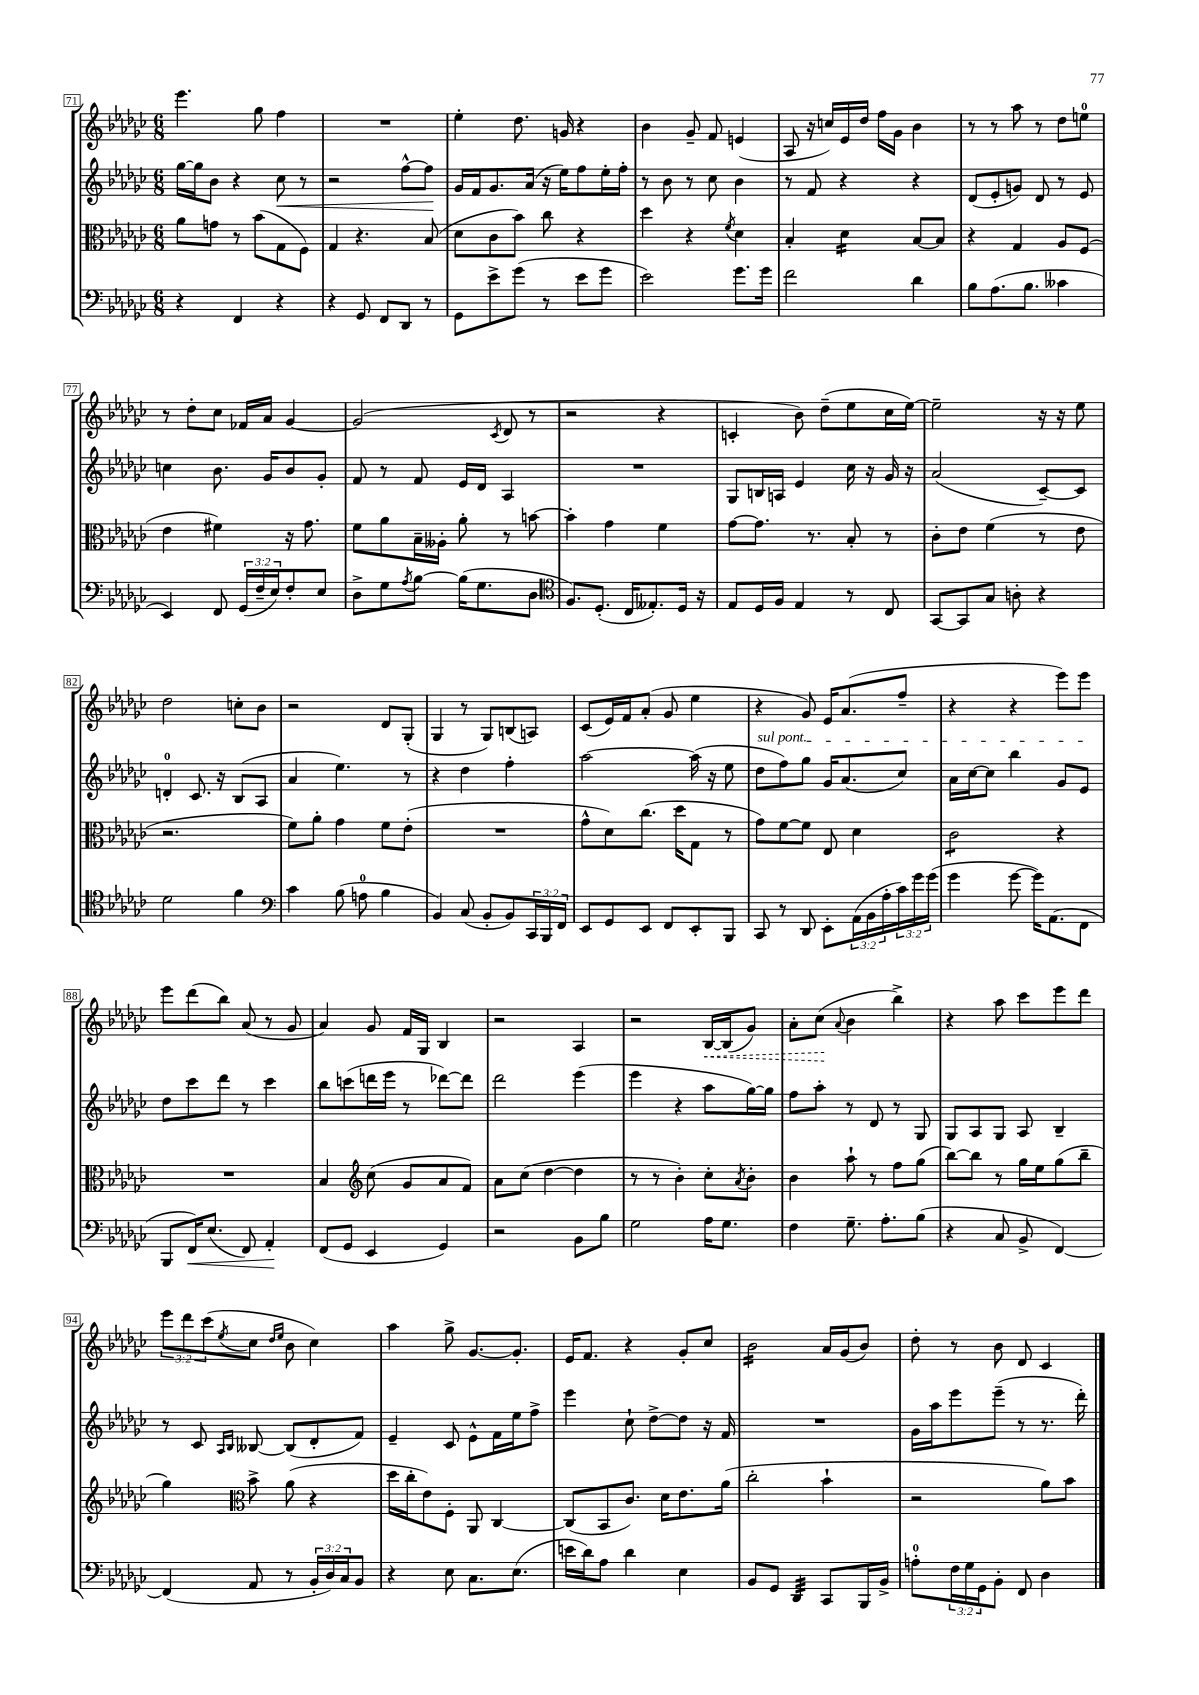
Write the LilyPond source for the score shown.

<<
\new StaffGroup <<
\new Staff = "s0" {
    \clef treble \key ges \major \numericTimeSignature \time 6/8 \override Staff.TupletNumber.text = #tuplet-number::calc-fraction-text
    ees'''4. ges''8 f''4 |
    R2. |
    ees''4-. des''8. g'16 r4 |
    bes'4 ges'8-- f'8 e'4( |
    aes8 r16 c''16) ees'16 des''16 f''16 ges'16 bes'4 |
    r8 r8 aes''8 r8 des''8 e''8-0 |
    r8 des''8-. ces''8 fes'16 aes'16 ges'4~ |
    ges'2( \acciaccatura { ces'8 } des'8 r8 |
    r2 r4 |
    c'4-. bes'8) des''8--( ees''8 ces''16 ees''16~) |
    ees''2-- r16 r16 ees''8 |
    des''2 c''8-. bes'8 |
    r2 des'8 ges8-.( |
    ges4 r8 ges8) b8( a8) |
    ces'8( ees'16) f'16 aes'8-.( ges'8 ees''4 |
    r4 ges'8) ees'16 aes'8.( f''8-- |
    r4 r4 ees'''8) ees'''8 |
    ees'''8 des'''8( bes''8) aes'8( r8 ges'8 |
    aes'4) ges'8 f'16 ges16 bes4 |
    r2 aes4 |
    r2 \once \override Hairpin.style = #'dashed-line bes16~\< bes16( ges'8) |
    aes'8-. ces''8\!( \appoggiatura { aes'8 } bes'4 bes''4->) |
    r4 aes''8 ces'''8 ees'''8 des'''8 |
    \tuplet 3/2 { ees'''8 des'''8 ces'''8( } \acciaccatura { ees''8 } ces''8 \grace { des''16 ees''16 } bes'8 ces''4) |
    aes''4 ges''8-> ges'8.~ ges'8.-. |
    ees'16 f'8. r4 ges'8-. ces''8 |
    bes'2:16 aes'16 ges'16( bes'8) |
    des''8-. r8 bes'8 des'8 ces'4 \bar "|." |
}
\new Staff = "s1" {
    \clef treble \key ges \major \numericTimeSignature \time 6/8
    ges''16~ ges''16 bes'8 r4 ces''8\< r8 |
    r2 f''8~-^ f''8\! |
    ges'16 f'16 ges'8. aes'16( r16 ees''16) f''8 ees''16-. f''16-. |
    r8 bes'8 r8 ces''8 bes'4 |
    r8 f'8 r4 r4 |
    des'8( ees'8-. g'8) des'8 r8 ees'8 |
    c''4 bes'8. ges'16 bes'8 ges'8-. |
    f'8 r8 f'8 ees'16 des'16 aes4 |
    R2. |
    ges8 b16 a16 ees'4 ces''16 r16 ges'16 r16 |
    aes'2( ces'8~--) ces'8 |
    d'4-0-. ces'8. r16 bes8( aes8 |
    aes'4 ees''4.) r8 |
    r4 des''4 f''4-. |
    aes''2~ aes''16( r16 ees''8 |
    \once \override TextSpanner.bound-details.left.text = \markup { \italic "sul pont." } des''8\startTextSpan f''8) ges''8 ges'16 aes'8.( ces''8) |
    aes'16 ces''16~ ces''8 bes''4 ges'8 ees'8\stopTextSpan |
    des''8 ces'''8 des'''8 r8 ces'''4 |
    bes''8 c'''8( d'''16 ees'''16 r8 des'''8~) des'''8 |
    des'''2 ees'''4( |
    ees'''4 r4 aes''8 ges''16~) ges''16 |
    f''8 aes''8-. r8 des'8 r8 ges8 |
    ges8 aes8 ges8 aes8 bes4-- |
    r8 ces'8 \grace { aes16 bes16 } beses8~ beses8( des'8-. f'8) |
    ees'4-- ces'8 ees'8-^ f'16 ees''16 f''8-> |
    ees'''4 ces''8-! des''8~-> des''8 r16 f'16 |
    R2. |
    ges'16 aes''16 ees'''8 ees'''8--( r8 r8. des'''16-.) \bar "|." |
}
\new Staff = "s2" {
    \clef alto \key ges \major \numericTimeSignature \time 6/8
    aes'8 g'8 r8 bes'8( ges8 f8) |
    ges4 r4. bes8( |
    des'8 ces'8 bes'8) ces''8 r4 |
    des''4 r4 \acciaccatura { f'8 } des'4 |
    bes4-. des'4:16 bes8~ bes8 |
    r4 ges4 aes8 f8( |
    ees'4 fis'4) r16 ges'8. |
    f'8 aes'8 bes16-- aeses16-. aes'8-. r8 b'8~ |
    b'4-. ges'4 f'4 |
    ges'8~ ges'8. r8. bes8-. r8 |
    ces'8-. ees'8 f'4( r8 ees'8 |
    r2. |
    f'8) aes'8-. ges'4 f'8 ees'8-.( |
    R2. |
    ges'8-^ des'8) ces''8.( des''16 ges8 r8 |
    ges'8) f'8~ f'8 ees8 des'4 |
    ces'2:8 r4 |
    R2. |
    bes4 \clef treble ces''8( ges'8 aes'8 f'8) |
    aes'8 ces''8( des''4~ des''4 |
    r8 r8 bes'4-.) ces''8-. \acciaccatura { aes'8 } bes'8-. |
    bes'4 aes''8-! r8 f''8 ges''8( |
    bes''8~) bes''8 r8 ges''16 ees''16 ges''8( bes''8-- |
    ges''4) \clef alto bes'8-> aes'8( r4 |
    des''16 ces''16-. ees'8) f8-. aes,8 ces4~ |
    ces8( bes,8 ces'8.) des'16 ees'8. aes'16( |
    ces''2-. bes'4-! |
    r2 aes'8) bes'8 \bar "|." |
}
\new Staff = "s3" {
    \clef bass \key ges \major \numericTimeSignature \time 6/8 \override Staff.TupletNumber.text = #tuplet-number::calc-fraction-text
    r4 f,4 r4 |
    r4 ges,8 f,8 des,8 r8 |
    ges,8 ees'8-> ges'8( r8 ees'8 ges'8 |
    ees'2) ges'8. ges'16 |
    f'2 des'4 |
    bes8 aes8.( bes8. ceses'4 |
    ees,4) f,8 \tuplet 3/2 { ges,16( f16-- ees16) } f8-. ees8 |
    des8-> ges8 \acciaccatura { aes8 } bes8~ bes16( ges8. des8 |
    \clef tenor f8.) des8.-.( ces16 eeses8.-.) des16 r16 |
    ees8 des16 f16 ees4 r8 ces8 |
    ges,8~ ges,8 ges8 a8-. r4 |
    des'2 f'4 |
    \clef bass ces'4 bes8( a8-0 bes4 |
    bes,4) ces8( bes,8-. bes,8) \tuplet 3/2 { ces,16 bes,,16 f,16 } |
    ees,8 ges,8 ees,8 f,8 ees,8-. bes,,8 |
    ces,8 r8 des,8 ees,8-. \tuplet 3/2 { aes,16( bes,16 aes16-. } \tuplet 3/2 { ces'16) ges'16 ges'16( } |
    ges'4 ges'8~ ges'16) aes,8.( f,8 |
    bes,,8 f,16\<) ees8.( f,8) aes,4-.\! |
    f,8( ges,8 ees,4 ges,4) |
    r2 bes,8 bes8 |
    ges2 aes16 ges8. |
    f4 ges8.-- aes8.-. bes8( |
    r4 ces8 bes,8-> f,4~) |
    f,4( aes,8 r8 \tuplet 3/2 { bes,16-. des16) ces16 } bes,8 |
    r4 ees8 ces8. ees8.( |
    e'16 des'16) aes8 des'4 ees4 |
    bes,8 ges,8 des,4:32 ces,8 bes,,16 bes,16-> |
    a8-0-. \tuplet 3/2 { f16 ges16 ges,16 } bes,8-. f,8 des4 \bar "|." |
}
>>
>>
\layout { \context { \Score currentBarNumber = #71 \override BarNumber.stencil = #(make-stencil-boxer 0.1 0.3 ly:text-interface::print) } }
